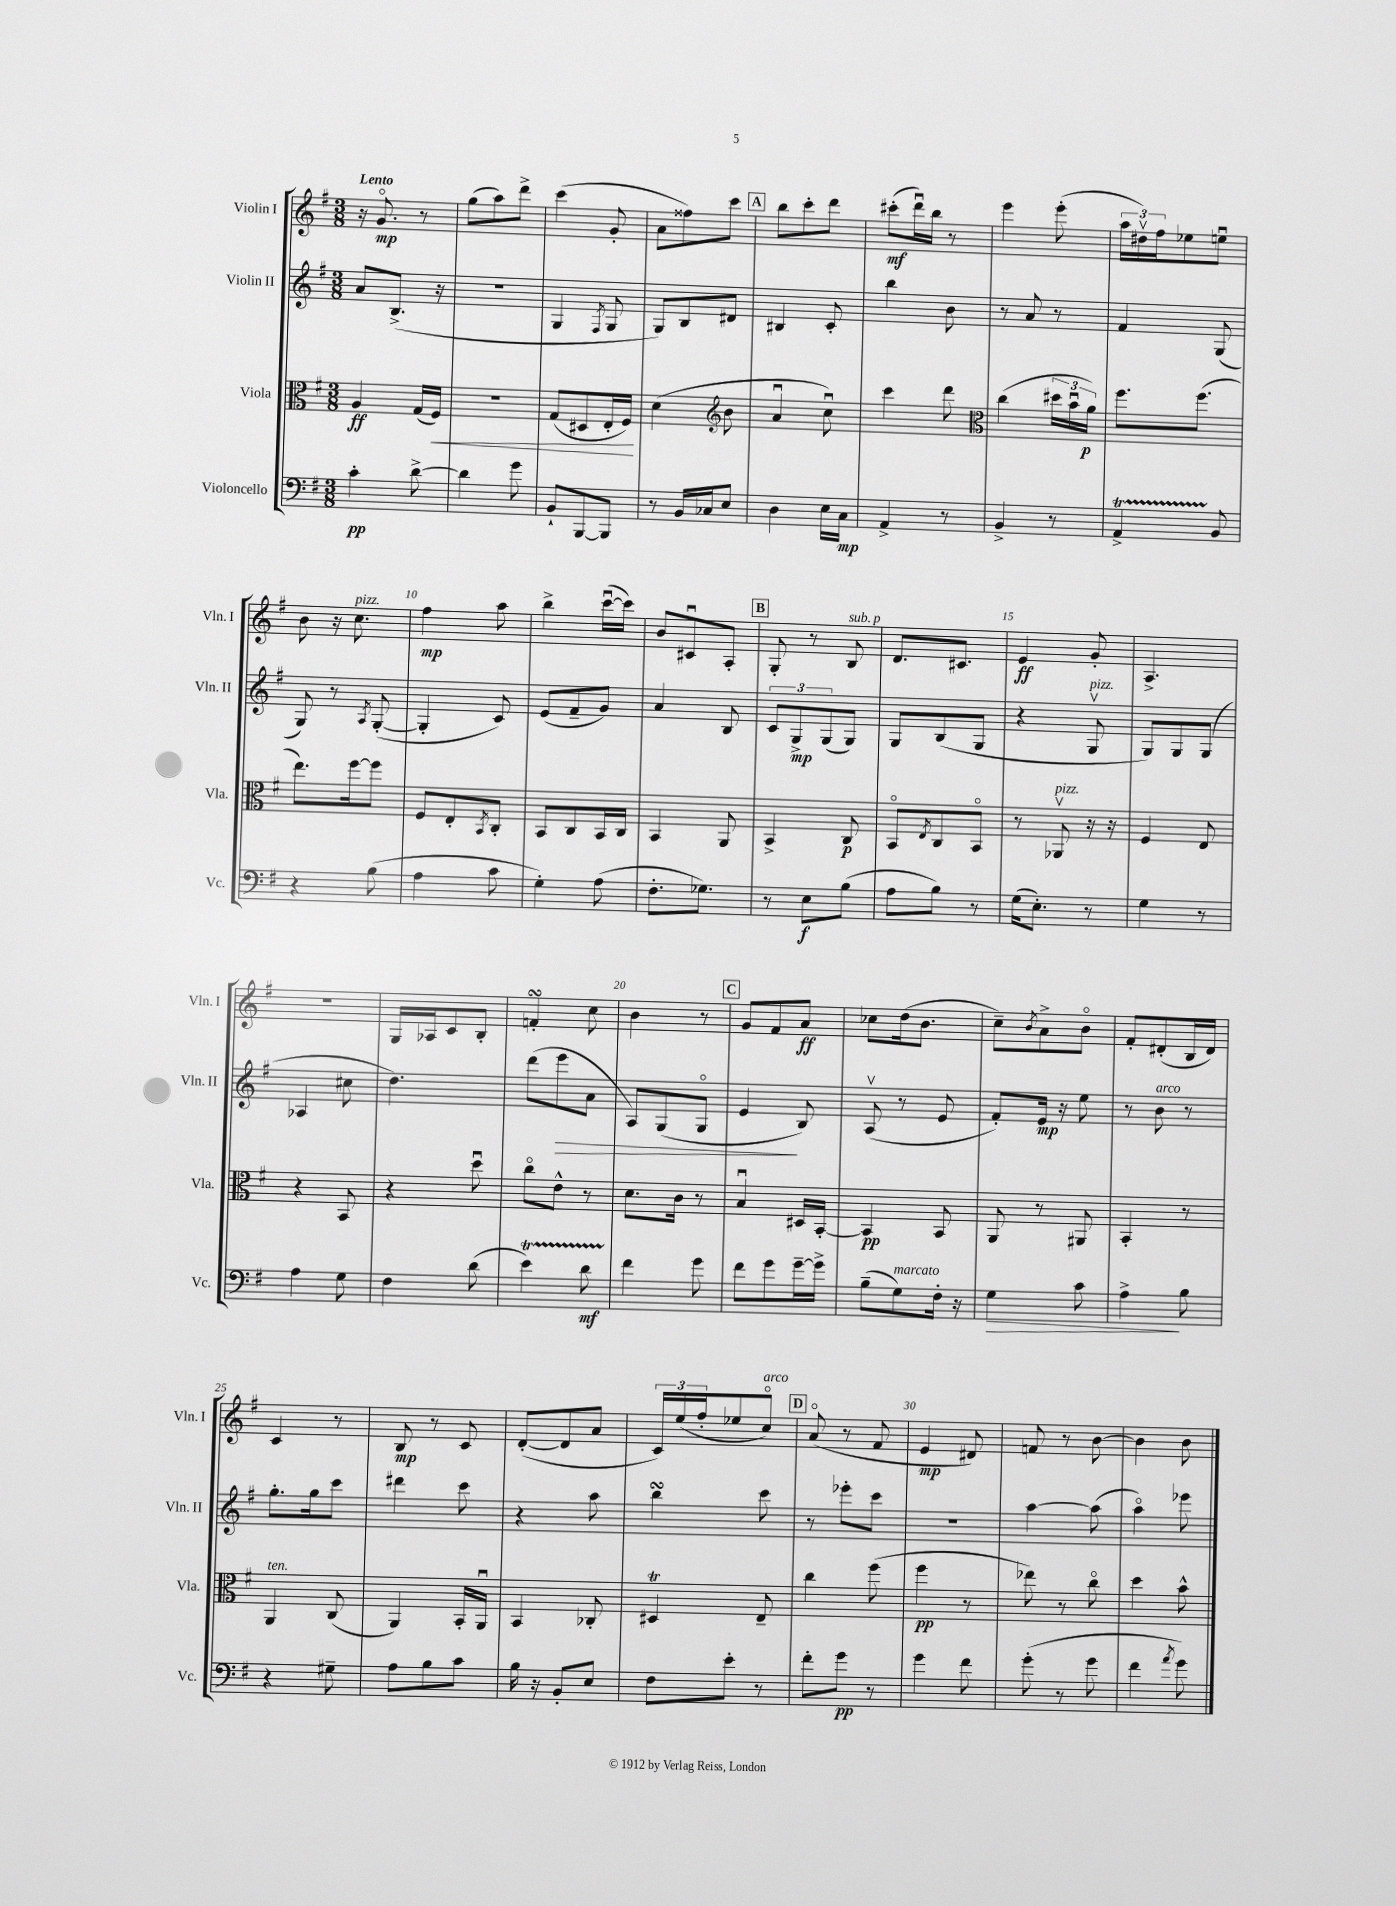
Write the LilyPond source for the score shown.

<<
\new StaffGroup <<
\new Staff = "s0" \with { instrumentName = "Violin I" shortInstrumentName = "Vln. I" } {
    \clef treble \key g \major \numericTimeSignature \time 3/8 \tempo "Lento"
    r16 g'8.\flageolet\mp r8 |
    g''8( a''8) d'''8-> |
    c'''4( g'8-. |
    a'8 fisis''8) c'''8 |
    \mark \markup { \box "A" } b''8 c'''8-. d'''8 |
    cis'''8-.\mf( d'''16\downbow) b''16 r8 |
    e'''4 e'''8-.( |
    \tuplet 3/2 { a''16 dis''16\upbow) fis''16 } ees''8 e''8\downbow |
    b'8 r16 c''8.^\markup { \italic "pizz." } |
    fis''4\mp a''8 |
    b''4-> c'''16~\downbow( c'''16) |
    b'8 cis'8\downbow a8-. |
    \mark \markup { \box "B" } g8-. r8 b8^\markup { \italic "sub. p" } |
    d'8. cis'8. |
    e'4\ff g'8-. |
    a4.-> |
    R4. |
    g16 aes16 c'8 b8-. |
    f'4-.\turn c''8 |
    b'4 r8 |
    \mark \markup { \box "C" } g'8 fis'8 a'8\ff |
    ces''8 d''16( b'8. |
    c''8--) \acciaccatura { b'8 } a'8-> b'8\flageolet |
    fis'8-. dis'8-.( b16 dis'16) |
    c'4 r8 |
    b8\mp r8 c'8 |
    d'8~-.( d'8 a'8 |
    \tuplet 3/2 { c'16) e''16( fis''16-. } ees''8 c''8\flageolet^\markup { \italic "arco" }) |
    \mark \markup { \box "D" } a'8\flageolet( r8 fis'8 |
    e'4\mp dis'8) |
    f'8 r8 b'8~ |
    b'4 b'8 \bar "|." |
}
\new Staff = "s1" \with { instrumentName = "Violin II" shortInstrumentName = "Vln. II" } {
    \clef treble \key g \major \numericTimeSignature \time 3/8
    a'8 b8.->( r16 |
    R4. |
    g4 \acciaccatura { fis8 } g8 |
    g8) b8 dis'8 |
    \mark \markup { \box "A" } bis4 c'8-. |
    b''4 b'8 |
    r8 a'8 r8 |
    fis'4 g8( |
    g8) r8 \acciaccatura { a8 } g8~-.( |
    g4-. c'8) |
    e'8( fis'8-- g'8) |
    a'4 b8 |
    \mark \markup { \box "B" } \tuplet 3/2 { c'8 g8->\mp g8( } g8) |
    g8 b8( g8 |
    r4 g8\upbow^\markup { \italic "pizz." } |
    g8) g8 g8( |
    aes4 cis''8 |
    d''4.) |
    d'''8( e'''8\> a'8 |
    a8) g8( g8\flageolet |
    \mark \markup { \box "C" } e'4\! b8) |
    a8\upbow( r8 e'8 |
    fis'8-.) e'16\mp r16 e''8 |
    r8 b'8^\markup { \italic "arco" } r8 |
    g''8.-. g''16 c'''8 |
    dis'''4 c'''8 |
    r4 a''8 |
    b''4\turn c'''8 |
    \mark \markup { \box "D" } r8 ees'''8-. c'''8 |
    R4. |
    a''4~ a''8( |
    a''4\flageolet) ees'''8 \bar "|." |
}
\new Staff = "s2" \with { instrumentName = "Viola" shortInstrumentName = "Vla." } {
    \clef alto \key g \major \numericTimeSignature \time 3/8
    a4\ff g16( fis16\<) |
    r4. |
    g8( dis8 e16-. fis16\!) |
    d'4( \clef treble b'8 |
    \mark \markup { \box "A" } a'4\downbow c''8\downbow) |
    c'''4 d'''8 |
    \clef alto c''4( \tuplet 3/2 { dis''16 b'16\downbow a'16\p) } |
    fis''8. fis''8.( |
    e''8.) fis''16~ fis''8 |
    fis8 e8-. \acciaccatura { b,8 } c8-. |
    b,8 c8 b,16 c16 |
    b,4 a,8 |
    \mark \markup { \box "B" } b,4-> c8\p |
    b,8\flageolet \acciaccatura { e8 } c8 b,8\flageolet |
    r8 aes,8\upbow^\markup { \italic "pizz." } r16 r16 |
    fis4 e8 |
    r4 b,8 |
    r4 d''8\downbow |
    c''8\flageolet e'8-^ r8 |
    d'8. c'16 r8 |
    \mark \markup { \box "C" } b4\downbow dis16 b,16~-. |
    b,4\pp b,8 |
    a,8 r8 ais,8 |
    b,4-. r8 |
    a,4^\markup { \italic "ten." } c8( |
    a,4) b,16-. a,16\downbow |
    b,4 ces8-. |
    dis4\trill e8-- |
    \mark \markup { \box "D" } c''4 fis''8( |
    fis''4\pp r8 |
    ees''8) r8 c''8\flageolet |
    d''4 b'8-^ \bar "|." |
}
\new Staff = "s3" \with { instrumentName = "Violoncello" shortInstrumentName = "Vc." } {
    \clef bass \key g \major \numericTimeSignature \time 3/8
    c'4-.\pp d'8~-> |
    d'4 g'8 |
    b,8-! b,,8~ b,,8 |
    r8 b,16 ces16 e8 |
    \mark \markup { \box "A" } d4 e16 c16\mp |
    a,4-> r8 |
    b,4-> r8 |
    a,4->\startTrillSpan b,8\stopTrillSpan |
    r4 b8( |
    a4 c'8 |
    g4-.) a8( |
    fis8.-. ges8.) |
    \mark \markup { \box "B" } r8 e8\f b8( |
    a8 b8) r8 |
    g16( e8.-.) r8 |
    g4 r8 |
    a4 g8 |
    fis4 d'8( |
    e'4\startTrillSpan) d'8\mf |
    fis'4\stopTrillSpan g'8 |
    \mark \markup { \box "C" } fis'8 g'8 g'16~-- g'16-> |
    b8--( g8^\markup { \italic "marcato" }) fis16-. r16 |
    g4\> c'8 |
    a4->\! b8 |
    r4 gis8-- |
    a8 b8 c'8 |
    b16 r16 b,8-. e8 |
    fis8 e'8-. r8 |
    \mark \markup { \box "D" } fis'8-. g'8\pp r8 |
    g'4 fis'8 |
    g'8-.( r8 g'8 |
    fis'4 \acciaccatura { a'8 } g'8) \bar "|." |
}
>>
>>
\layout { \context { \Score \override BarNumber.break-visibility = ##(#f #t #t) barNumberVisibility = #(every-nth-bar-number-visible 5) } }
